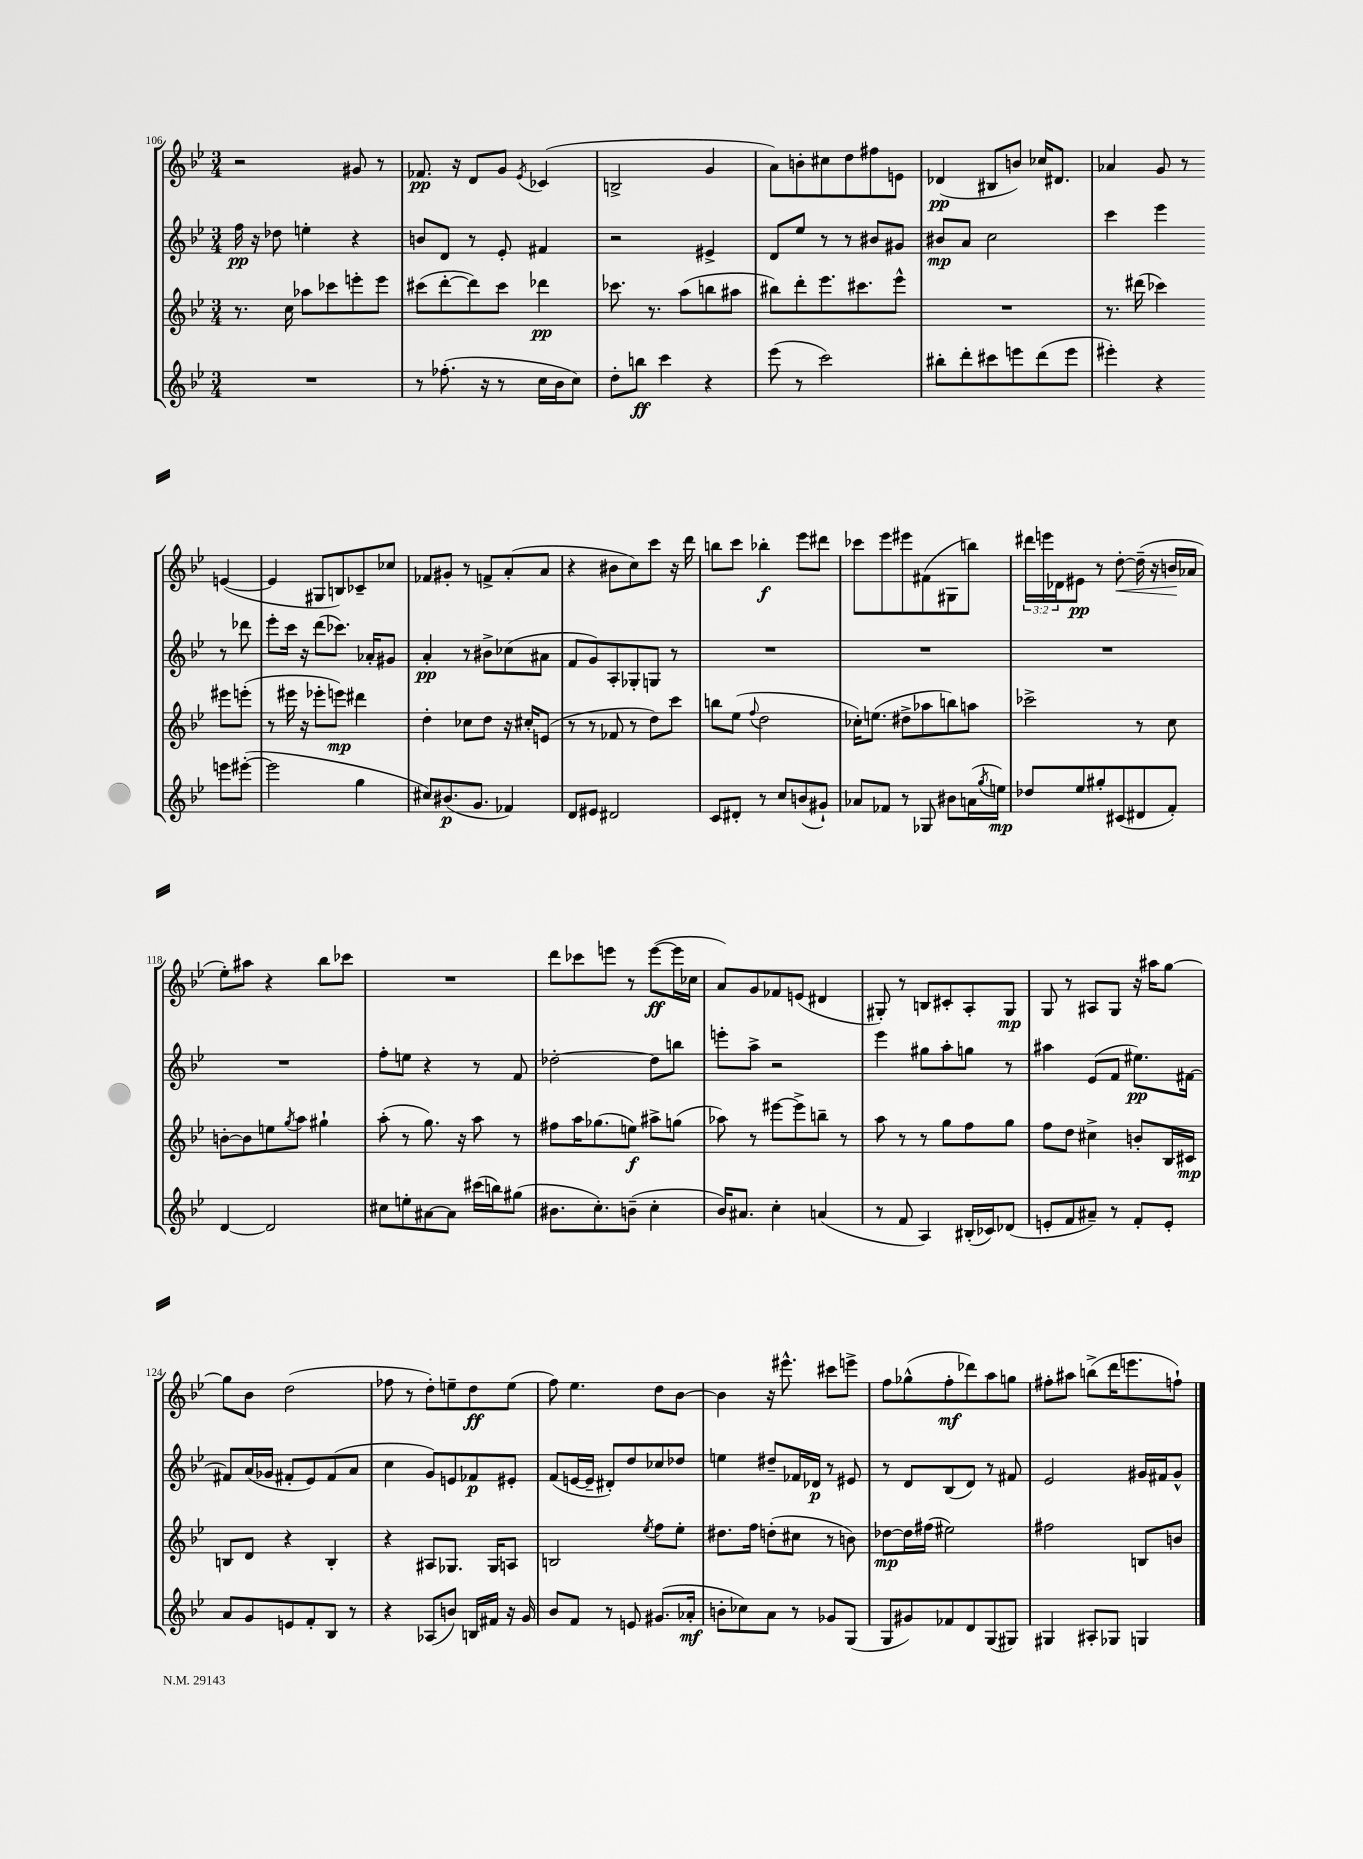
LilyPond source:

<<
\new StaffGroup <<
\new Staff = "s0" {
    \clef treble \key bes \major \numericTimeSignature \time 3/4 \override Staff.TupletNumber.text = #tuplet-number::calc-fraction-text
    r2 gis'8 r8 |
    fes'8.\pp r16 d'8 g'8 \acciaccatura { ees'8 } ces'4( |
    b2-> g'4 |
    a'8) b'8-. cis''8 d''8 fis''8 e'8 |
    des'4\pp( bis8 b'8) ces''16 dis'8. |
    aes'4 g'8 r8 e'4~( |
    e'4 gis8 b8) ces'8-- ces''8 |
    fes'8 gis'8-. r8 f'8-> a'8-.( a'8 |
    r4 bis'8 c''8) c'''8 r16 d'''16 |
    b''8 c'''8 bes''4-.\f ees'''8 dis'''8 |
    ces'''8 ees'''8 eis'''8 fis'8( gis8 b''8) |
    \tuplet 3/2 { dis'''16 e'''16 des'16 } eis'8\pp r8 d''8~-.\< d''16--( r16 b'16\! aes'16 |
    ees''8-.) ais''8 r4 bes''8 ces'''8 |
    R2. |
    d'''8 ces'''8 e'''8 r8 e'''8~\ff( e'''16 ces''16 |
    a'8) g'8 fes'8 e'8( dis'4 |
    gis8-.) r8 b8 cis'8-. a8-. gis8\mp |
    g8 r8 ais8 g8 r16 ais''16 g''8~ |
    g''8 bes'8 d''2( |
    fes''8 r8 d''8-.) e''8-- d''8\ff e''8( |
    f''8) ees''4. d''8 bes'8~ |
    bes'4 r16 eis'''8.-^ cis'''8 e'''8-> |
    f''8 ges''8-^( f''8-.\mf des'''8) a''8 g''8 |
    fis''8-. ais''8 b''8->( d'''16 e'''8. f''8-!) \bar "|." |
}
\new Staff = "s1" {
    \clef treble \key bes \major \numericTimeSignature \time 3/4
    f''16\pp r16 des''8 e''4-. r4 |
    b'8 d'8 r8 ees'8-. fis'4 |
    r2 eis'4-> |
    d'8 ees''8 r8 r8 bis'8 gis'8 |
    bis'8\mp a'8 c''2 |
    c'''4 ees'''4 r8 des'''8 |
    ees'''8-. c'''16 r16 d'''8( ces'''8.) aes'16-. gis'8 |
    a'4-.\pp r8 bis'8-> ces''8( ais'8 |
    f'8 g'8) a8-. ges8-. g8 r8 |
    R2. |
    R2. |
    R2. |
    R2. |
    f''8-. e''8 r4 r8 f'8 |
    des''2~-. des''8 b''8 |
    e'''8-. a''8-> r2 |
    ees'''4 gis''8 a''8-. g''8 r8 |
    ais''4 ees'8( f'8 eis''8.\pp) fis'16~ |
    fis'8 a'16( ges'16 fis'8-. ees'8) fis'8( a'8 |
    c''4 g'8) e'8 fes'8\p eis'8-. |
    f'8( e'16~ e'16-- dis'8-.) d''8 ces''8 des''8 |
    e''4 dis''8-- fes'16 des'16\p r8 eis'8 |
    r8 d'8 bes8( d'8) r8 fis'8 |
    ees'2 gis'16 fis'16 gis'8-^ \bar "|." |
}
\new Staff = "s2" {
    \clef treble \key bes \major \numericTimeSignature \time 3/4
    r8. c''16 aes''8 ces'''8 e'''8-. e'''8 |
    cis'''8( d'''8~-. d'''8) cis'''8 des'''4\pp |
    ces'''8. r8. a''8( b''8 ais''8 |
    bis''8) d'''8-. ees'''8. cis'''8. ees'''8-^ |
    R2. |
    r8. dis'''16( ces'''4) eis'''8 e'''8-.( |
    r8 eis'''16 r16 ees'''8-. e'''8\mp) dis'''4 |
    d''4-. ces''8 d''8 r16 cis''16-. e'8( |
    r8 r8 fes'8 r8 d''8) c'''8 |
    b''8 ees''8( \appoggiatura { f''8 } d''2 |
    ces''16-.) e''8.( dis''8-> aes''8 b''8) a''8 |
    ces'''2-> r8 c''8 |
    b'8~-. b'8 e''8 \acciaccatura { g''8 } a''8 gis''4-! |
    a''8-.( r8 g''8.) r16 a''8 r8 |
    fis''8 a''16 ges''8.( e''8\f) ais''8-> g''8( |
    aes''8) r8 eis'''8~ eis'''8-> b''8-- r8 |
    a''8 r8 r8 g''8 f''8 g''8 |
    f''8 d''8 cis''4-> b'8-. bes16 cis'16\mp |
    b8 d'8 r4 b4-. |
    r4 ais8 ges8. ges16 a8 |
    b2 \acciaccatura { ees''8 } f''8 ees''8-. |
    dis''8. f''16 d''8-.( cis''8 r8 b'8) |
    des''8~\mp des''16 fis''16( eis''2) |
    fis''2 b8 b'8 \bar "|." |
}
\new Staff = "s3" {
    \clef treble \key bes \major \numericTimeSignature \time 3/4
    R2. |
    r8 fes''8.-.( r16 r8 c''16 bes'16 c''8) |
    d''8-. b''8\ff c'''4 r4 |
    ees'''8( r8 c'''2) |
    bis''8-. d'''8-. cis'''8 e'''8 d'''8( e'''8 |
    eis'''4-.) r4 e'''8 eis'''8~-.( |
    eis'''2 g''4 |
    cis''8) bis'8.\p( g'8. fes'4) |
    d'8 eis'8 dis'2 |
    c'8 dis'8-. r8 c''8 b'8( gis'8-!) |
    aes'8 fes'8 r8 ges8 bis'8 a'16( \acciaccatura { g''8 } e''16\mp) |
    des''8 ees''8 gis''8-. cis'8( dis'8 f'8-.) |
    d'4~ d'2 |
    cis''8 e''8-. ais'8~ ais'8 cis'''16( b''16) gis''8( |
    bis'8. c''8.-.) b'8--( c''4-. |
    bes'16) ais'8. c''4-. a'4( |
    r8 f'8 a4) bis16-.( ces'16) des'8( |
    e'8-. f'8 ais'8--) r8 f'8-. e'8-. |
    a'8 g'8 e'8 f'8-. bes8 r8 |
    r4 aes8( b'8) b16 fis'16 r16 g'16 |
    bes'8 f'8 r8 e'8 gis'8.( aes'16-.\mf |
    b'8-. ces''8) a'8 r8 ges'8 g8( |
    g8 gis'8) fes'8 d'8 g8( gis8) |
    gis4 ais8-. ges8 g4 \bar "|." |
}
>>
>>
\layout { \context { \Score currentBarNumber = #106 } }
